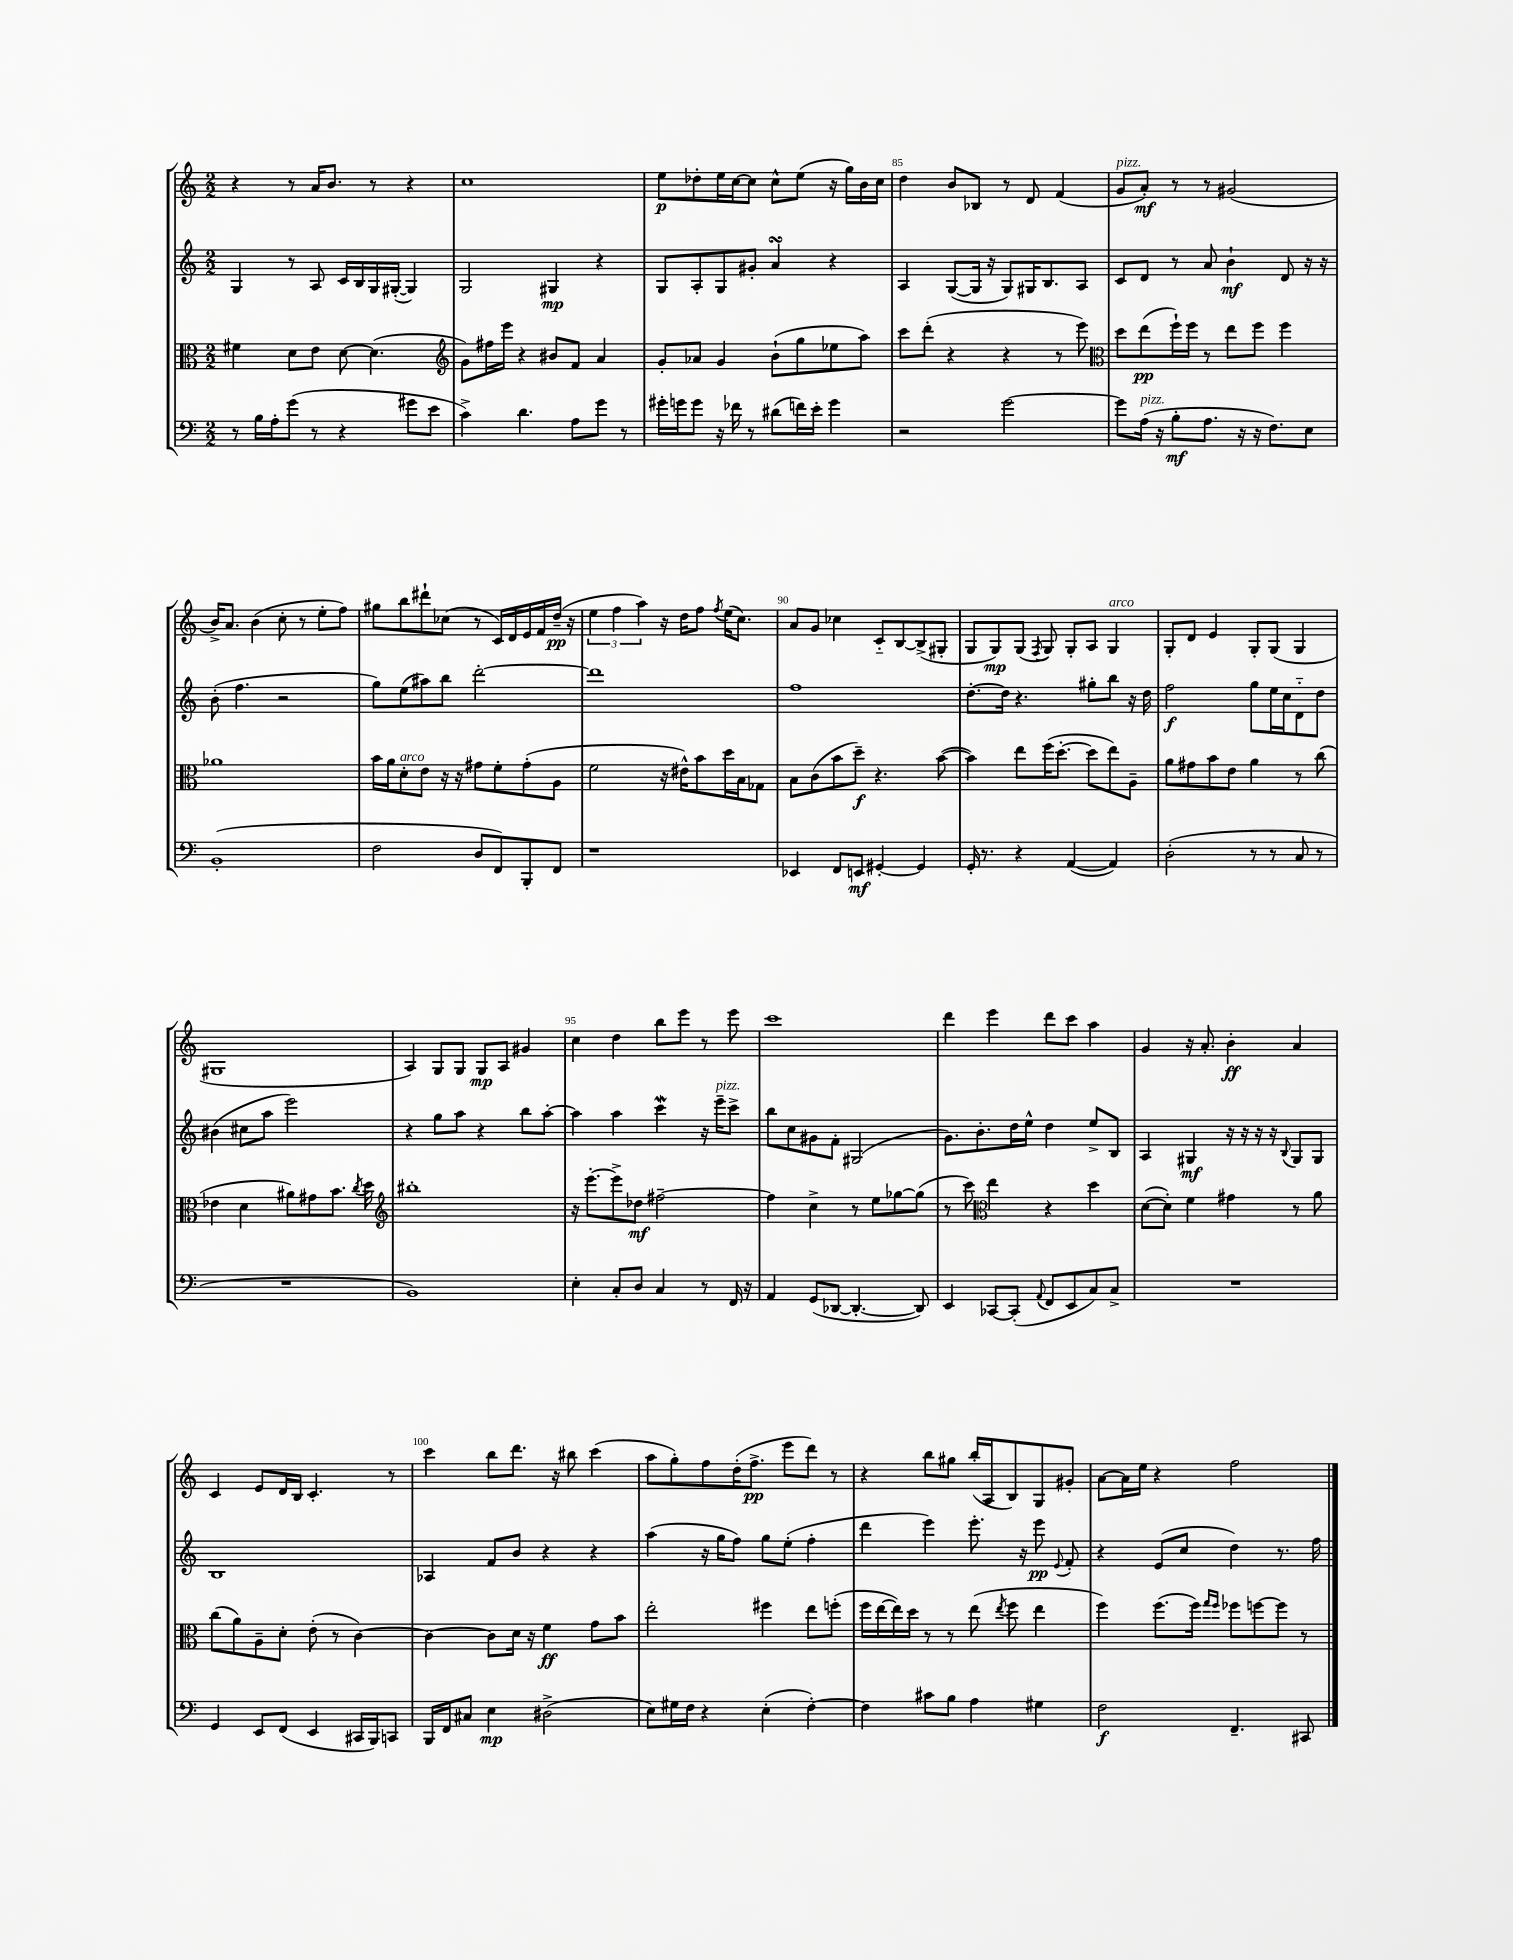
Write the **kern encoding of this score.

**kern	**dynam	**kern	**dynam	**kern	**dynam	**kern	**dynam
*part4	*part4	*part3	*part3	*part2	*part2	*part1	*part1
*staff4	*staff4	*staff3	*staff3	*staff2	*staff2	*staff1	*staff1
*clefF4	*	*clefC3	*	*clefG2	*	*clefG2	*
*k[]	*	*k[]	*	*k[]	*	*k[]	*
*M2/2	*	*M2/2	*	*M2/2	*	*M2/2	*
=82	=82	=82	=82	=82	=82	=82	=82
8r	.	4f#X\	.	4G/	.	4r	.
16B\LL	.	.	.	.	.	.	.
16A'\J	.	.	.	.	.	.	.
(8g\J	.	8d\L	.	8r	.	8r	.
8r	.	8e\J	.	8A/	.	16a/KL	.
.	.	.	.	.	.	8.b/J	.
4r	.	[8d\	.	16c/LL	.	.	.
.	.	.	.	16B/	.	.	.
.	.	(4.d\]	.	16G/	.	8r	.
.	.	.	.	([16G#X'/JJ	.	.	.
8g#X\L	.	.	.	4G#/])	.	4r	.
8e\J	.	.	.	.	.	.	.
=83	=83	=83	=83	=83	=83	=83	=83
*	*	*clefG2	*	*	*	*	*
4c^\)	.	8g\L)	.	2G/	.	1cc	.
.	.	16ff#X\L	.	.	.	.	.
.	.	16eee\JJ	.	.	.	.	.
4.d\	.	4r	.	.	.	.	.
.	.	8b#X/L	.	4G#X/	mp	.	.
8A\L	.	8f/J	.	.	.	.	.
8g\J	.	4a/	.	4r	.	.	.
8r	.	.	.	.	.	.	.
=84	=84	=84	=84	=84	=84	=84	=84
16g#X'\LL	.	8g'/L	.	8G/L	.	8ee\L	p
16gn\J	.	.	.	.	.	.	.
8g\J	.	8a-X/J	.	8A'/	.	8dd-X'\	.
16r	.	4g/	.	8G/	.	16ee\L	.
16f-X\	.	.	.	.	.	[16cc\J	.
8r	.	.	.	8g#X'/J	.	8cc\J]	.
(8d#X\L	.	(8b`\L	.	4asSSS/	.	8cc^^\L	.
16fn\L)	.	8gg\	.	.	.	(8ee\J	.
16e'\JJ	.	.	.	.	.	.	.
4g\	.	8ee-X\	.	4r	.	16r	.
.	.	.	.	.	.	16gg\LL)	.
.	.	8aa\J)	.	.	.	16b\	.
.	.	.	.	.	.	16cc\JJ	.
=85	=85	=85	=85	=85	=85	=85	=85
2r	.	8ccc\L	.	4A/	.	4dd\	.
.	.	(8ddd'\J	.	.	.	.	.
.	.	4r	.	([8G/L	.	8b/L	.
.	.	.	.	16G/Jk]	.	8B-X/J	.
.	.	.	.	16r	.	.	.
[2g\	.	4r	.	8G/L)	.	8r	.
.	.	.	.	16G#X/K	.	8d/	.
.	.	.	.	8.B/	.	.	.
.	.	8r	.	.	.	(4f/	.
.	.	8eee\)	.	8A/J	.	.	.
=86	=86	=86	=86	=86	=86	=86	=86
*	*	*clefC3	*	*	*	*	*
!	!	!	!	!	!	!LO:TX:a:i:t=pizz.	!
8g\L]	.	8dd\L	.	8c/L	.	8g/L	.
!LO:TX:a:i:t=pizz.	!	!	!	!	!	!	!
(16A\Jk	.	(8ee\	pp	8d/J	.	8a'/J)	mf
16r	.	.	.	.	.	.	.
8B'\L	mf	16ff`\L)	.	8r	.	8r	.
.	.	16ff\JJ	.	.	.	.	.
8.A\J	.	8r	.	8a/	.	8r	.
.	.	8ee\L	.	4b`\	mf	(2g#X/	.
16r	.	.	.	.	.	.	.
16r	.	8ff\J	.	.	.	.	.
8.F\L)	.	.	.	.	.	.	.
.	.	4ff\	.	8d/	.	.	.
8E\J	.	.	.	16r	.	.	.
.	.	.	.	16r	.	.	.
!!LO:LB:g=z
=87	=87	=87	=87	=87	=87	=87	=87
(1BB'	.	1a-X	.	(8b'\	.	16b^/KL)	.
.	.	.	.	.	.	8.a/J	.
.	.	.	.	4.ff\	.	.	.
.	.	.	.	.	.	(4b\	.
.	.	.	.	2r	.	8cc'\	.
.	.	.	.	.	.	8r	.
.	.	.	.	.	.	8ee'\L	.
.	.	.	.	.	.	8ff\J)	.
=88	=88	=88	=88	=88	=88	=88	=88
2F\	.	16b\LL	.	8gg\L)	.	8gg#X\L	.
.	.	16a\J	.	.	.	.	.
!	!	!LO:TX:a:i:t=arco	!	!	!	!	!
.	.	8d'\	.	(8ee\	.	8bb\	.
.	.	8e\J	.	8aa#X\)	.	8ddd#X`\	.
.	.	16r	.	8bb\J	.	(8cc-X\J	.
.	.	16r	.	.	.	.	.
8D/L	.	8g#X\L	.	[2ddd'\	.	8r	.
8FF/)	.	8f'\	.	.	.	16c/LL)	.
.	.	.	.	.	.	16d/	.
8BBB'/	.	(8g#'\	.	.	.	16e/	.
.	.	.	.	.	.	16f/	.
8FF/J	.	8A\J	.	.	.	(16dd~/JJ	pp
.	.	.	.	.	.	16r	.
=89	=89	=89	=89	=89	=89	=89	=89
1r	.	2f\	.	1ddd]	.	6ee\	.
.	.	.	.	.	.	6ff\	.
.	.	.	.	.	.	6aa\)	.
.	.	16r	.	.	.	16r	.
.	.	16e#X^^\KL)	.	.	.	16dd\KL	.
.	.	8b\	.	.	.	8ff\J	.
.	.	.	.	.	.	8qff/	.
.	.	16dd\L	.	.	.	(16ee\KL	.
.	.	16B\J	.	.	.	8.cc\J)	.
.	.	8G-X\J	.	.	.	.	.
=90	=90	=90	=90	=90	=90	=90	=90
4EE-X/	.	8B\L	.	1ff	.	8a/L	.
.	.	(8c\	.	.	.	8g/J	.
8FF/L	.	8b\	.	.	.	4cc-X\	.
8EEn/J	mf	8dd~\J)	f	.	.	.	.
[4GG#X'/	.	4.r	.	.	.	8c/L	.
.	.	.	.	.	.	[8B/	.
4GG#/]	.	.	.	.	.	(8B^/]	.
.	.	([8b\	.	.	.	8G#X'/J	.
=91	=91	=91	=91	=91	=91	=91	=91
16GG'/	.	4b\])	.	[8.dd'\L	.	8G/L	.
8.r	.	.	.	.	.	.	.
.	.	.	.	.	.	8G/)	mp
.	.	.	.	16dd\Jk]	.	.	.
4r	.	8ee\L	.	4.r	.	(8G/J	.
.	.	.	.	.	.	8qF/	.
.	.	(16ff\K	.	.	.	8G/)	.
.	.	[8.dd'\J	.	.	.	.	.
([4AA/	.	.	.	.	.	8G'/L	.
.	.	8dd\L]	.	8gg#X'\L	.	8A/J	.
!	!	!	!	!	!	!LO:TX:a:i:t=arco	!
4AA/])	.	8ee\)	.	8bb\J	.	4G/	.
.	.	8A~\J	.	16r	.	.	.
.	.	.	.	16dd\	.	.	.
=92	=92	=92	=92	=92	=92	=92	=92
(2D'\	.	8a\L	.	2ff\	f	8G'/L	.
.	.	8g#X\	.	.	.	8d/J	.
.	.	8b\	.	.	.	4e/	.
.	.	8e\J	.	.	.	.	.
8r	.	4a\	.	8gg\L	.	8G'/L	.
8r	.	.	.	16ee\L	.	(8G/J	.
.	.	.	.	16cc\J	.	.	.
8C/	.	8r	.	8d\	.	4G/	.
8r	.	(8cc\	.	8dd\J	.	.	.
!!LO:LB:g=z
=93	=93	=93	=93	=93	=93	=93	=93
1r	.	4e-X\	.	(4b#X\	.	1G#X	.
.	.	4d\	.	8cc#X\L	.	.	.
.	.	.	.	8aa\J	.	.	.
.	.	8a#X\L)	.	2eee\)	.	.	.
.	.	8g#X\	.	.	.	.	.
.	.	8.b\J	.	.	.	.	.
.	.	8qcc/	.	.	.	.	.
.	.	16dd\	.	.	.	.	.
=94	=94	=94	=94	=94	=94	=94	=94
*	*	*clefG2	*	*	*	*	*
1BB)	.	1bb#X'	.	4r	.	4A/)	.
.	.	.	.	8gg\L	.	8G/L	.
.	.	.	.	8aa\J	.	8G/J	.
.	.	.	.	4r	.	8G/L	mp
.	.	.	.	.	.	8A/J	.
.	.	.	.	8bb\L	.	4g#X/	.
.	.	.	.	[8aa'\J	.	.	.
=95	=95	=95	=95	=95	=95	=95	=95
4E'\	.	16r	.	4aa\]	.	4cc\	.
.	.	[8.eee'\L	.	.	.	.	.
8C'/L	.	8eee^\]	.	4aa\	.	4dd\	.
8D/J	.	8dd-X\J	mf	.	.	.	.
4C/	.	[2ff#X~\	.	4cccw\	.	8bb\L	.
.	.	.	.	.	.	8eee\J	.
8r	.	.	.	16r	.	8r	.
!	!	!	!	!LO:TX:a:i:t=pizz.	!	!	!
.	.	.	.	16eee~\KL	.	.	.
16FF/	.	.	.	8ccc^\J	.	8eee\	.
16r	.	.	.	.	.	.	.
=96	=96	=96	=96	=96	=96	=96	=96
4AA/	.	4ff#\]	.	8bb\L	.	1ccc	.
.	.	.	.	8cc\	.	.	.
(8GG/L	.	4cc^\	.	8g#X\	.	.	.
[8DD-X/J	.	.	.	8f'\J	.	.	.
4.DD-'/_	.	8r	.	(2G#X/	.	.	.
.	.	8ee\L	.	.	.	.	.
.	.	[8gg-X\	.	.	.	.	.
8DD-/])	.	(8gg-\J]	.	.	.	.	.
=97	=97	=97	=97	=97	=97	=97	=97
4EE/	.	8r	.	8.g\L)	.	4ddd\	.
.	.	8ccc\)	.	.	.	.	.
.	.	.	.	8.b'\	.	.	.
*	*	*clefC3	*	*	*	*	*
[8CC-X/L	.	4ee\	.	.	.	4eee\	.
(8CC-'/J]	.	.	.	16dd\L	.	.	.
.	.	.	.	16ee^^\JJ	.	.	.
8qqAA/	.	.	.	.	.	.	.
8FF/L	.	4r	.	4dd\	.	8ddd\L	.
8EE/	.	.	.	.	.	8ccc\J	.
8C/)	.	4dd\	.	8ee^/L	.	4aa\	.
8C^/J	.	.	.	8B/J	.	.	.
=98	=98	=98	=98	=98	=98	=98	=98
1r	.	([8d\L	.	4A/	.	4g/	.
.	.	8d'\J])	.	.	.	.	.
.	.	4f\	.	4G#X/	mf	16r	.
.	.	.	.	.	.	8.a'/	.
.	.	4g#X\	.	16r	.	4b'\	ff
.	.	.	.	16r	.	.	.
.	.	.	.	16r	.	.	.
.	.	.	.	16r	.	.	.
.	.	.	.	8qqB/	.	.	.
.	.	8r	.	8G#/L	.	4a/	.
.	.	8a\	.	8G#/J	.	.	.
!!LO:LB:g=z
=99	=99	=99	=99	=99	=99	=99	=99
4GG/	.	(8cc\L	.	1B	.	4c/	.
.	.	8a\)	.	.	.	.	.
8EE/L	.	8A~\	.	.	.	8e/L	.
(8FF/J	.	8d'\J	.	.	.	16d/L	.
.	.	.	.	.	.	16B/JJ	.
4EE/	.	(8e'\	.	.	.	4.c'/	.
.	.	8r	.	.	.	.	.
16CC#X/LL	.	[4c\)	.	.	.	.	.
16BBB/J)	.	.	.	.	.	.	.
8CCn/J	.	.	.	.	.	8r	.
=100	=100	=100	=100	=100	=100	=100	=100
16BBB/LL	.	4c\_	.	4A-X/	.	4ccc\	.
16FF/J	.	.	.	.	.	.	.
8C#X/J	.	.	.	.	.	.	.
4E\	mp	8c\L]	.	8f/L	.	8bb\L	.
.	.	16d\Jk	.	8b/J	.	8.ddd\J	.
.	.	16r	.	.	.	.	.
(2D#X^\	.	4f\	ff	4r	.	.	.
.	.	.	.	.	.	16r	.
.	.	.	.	.	.	8bb#X\	.
.	.	8g\L	.	4r	.	(4ccc\	.
.	.	8b\J	.	.	.	.	.
=101	=101	=101	=101	=101	=101	=101	=101
8E\L)	.	2ee'\	.	(4aa\	.	8aa\L	.
16G#X\L	.	.	.	.	.	8gg'\)	.
16F\JJ	.	.	.	.	.	.	.
4r	.	.	.	16r	.	8ff\	.
.	.	.	.	16gg\KL	.	.	.
.	.	.	.	8ff\J)	.	(16dd'\K	.
.	.	.	.	.	.	8.ff^\J	pp
(4E'\	.	4ff#X\	.	8gg\L	.	.	.
.	.	.	.	(8ee'\J	.	8eee\L	.
[4F'\)	.	8ee\L	.	4ff'\	.	8ddd\J)	.
.	.	(8ffn'\J	.	.	.	8r	.
=102	=102	=102	=102	=102	=102	=102	=102
4F\]	.	16ff\LL	.	4ddd\	.	4r	.
.	.	[16ee\	.	.	.	.	.
.	.	16ee\])	.	.	.	.	.
.	.	16dd\JJ	.	.	.	.	.
8c#X\L	.	8r	.	4eee\)	.	8bb\L	.
8B\J	.	8r	.	.	.	8gg#X\J	.
4A\	.	(8ee\	.	8.eee'\	.	(16bb'/LL	.
.	.	.	.	.	.	16A/J	.
.	.	8qee/	.	.	.	.	.
.	.	8ff\	.	.	.	8B/)	.
.	.	.	.	16r	.	.	.
4G#X\	.	4ee\	.	8eee\	pp	8G/	.
.	.	.	.	8qqe/	.	.	.
.	.	.	.	8f'/	.	8g#X'/J	.
=103	=103	=103	=103	=103	=103	=103	=103
2F\	f	4ff\)	.	4r	.	[8a\L	.
.	.	.	.	.	.	16a\L]	.
.	.	.	.	.	.	16ee\JJ	.
.	.	(8.ff\L	.	(8e/L	.	4r	.
.	.	.	.	8cc/J	.	.	.
.	.	16ff\Jk)	.	.	.	.	.
.	.	16qqgg/LL	.	.	.	.	.
.	.	16qqff/JJ	.	.	.	.	.
4.FF~/	.	8ff-X\L	.	4dd\)	.	2ff\	.
.	.	[8ffn\	.	.	.	.	.
.	.	8ff\J]	.	8.r	.	.	.
8CC#X/	.	8r	.	.	.	.	.
.	.	.	.	16ff\	.	.	.
==	==	==	==	==	==	==	==
*-	*-	*-	*-	*-	*-	*-	*-
